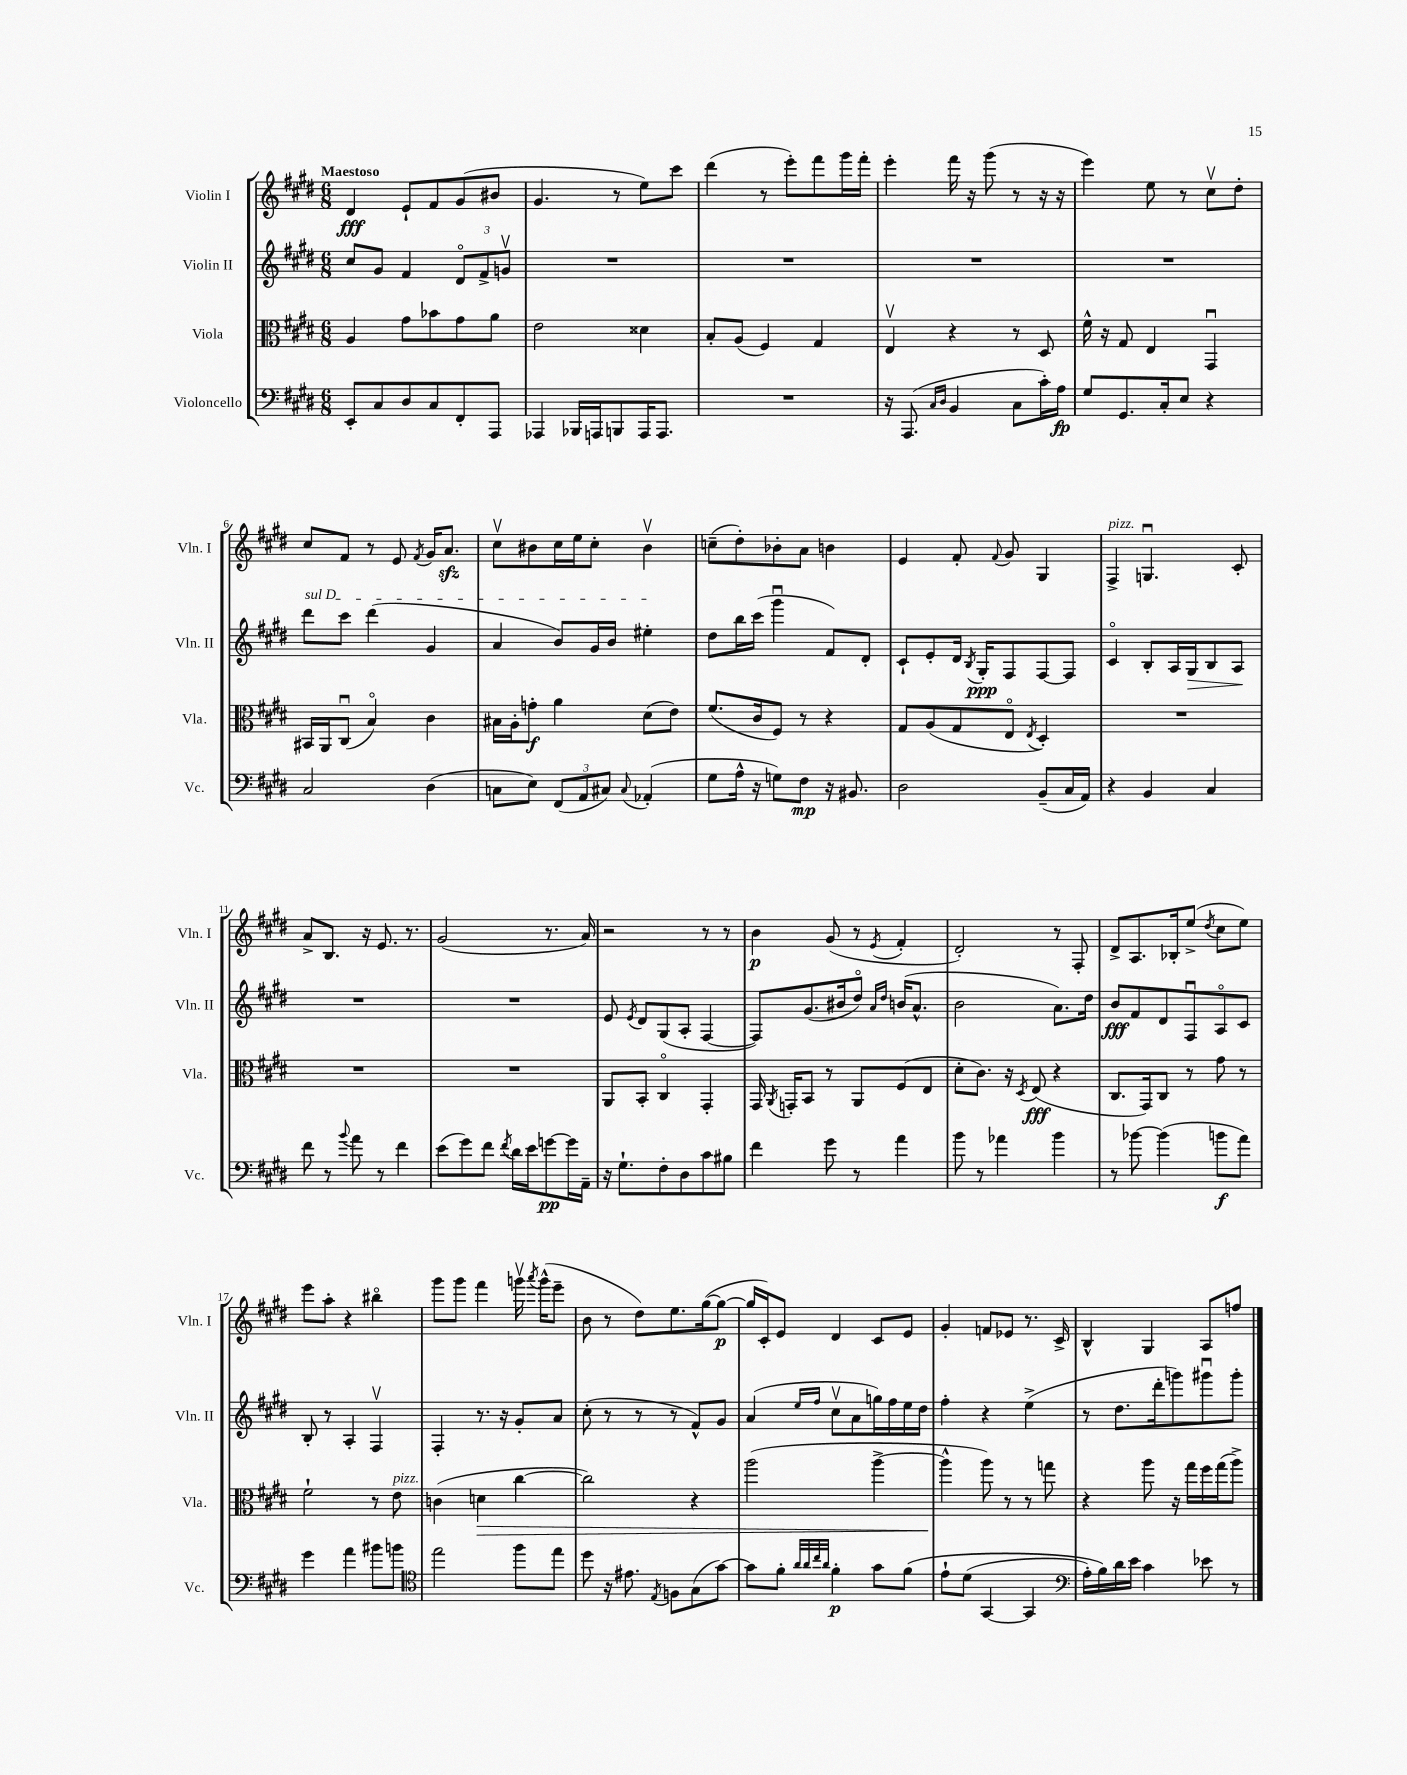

**kern	**kern	**kern	**kern
*staff4	*staff3	*staff2	*staff1
*clefF4	*clefC3	*clefG2	*clefG2
*k[f#c#g#d#]	*k[f#c#g#d#]	*k[f#c#g#d#]	*k[f#c#g#d#]
*M6/8	*M6/8	*M6/8	*M6/8
8EE'	4A	8cc#	4d#
8C#	.	8g#	.
8D#	8g#	4f#	8e`
8C#	8b-	.	8f#
8FF#'	8g#	12d#o	(8g#
.	.	12f#^	.
8AAA	8a	.	8b#
.	.	12gv	.
=	=	=	=
4AAA-	2e	2.r	4.g#
16BBB-	.	.	.
16AAA	.	.	.
8BBB	.	.	8r
16AAA	4d##	.	8ee)
8.AAA	.	.	.
.	.	.	8ccc#
=	=	=	=
2.r	8B'	2.r	(4ddd#
.	(8A	.	.
.	4F#)	.	8r
.	.	.	8eee')
.	4G#	.	8fff#
.	.	.	16ggg#
.	.	.	16fff#'
=	=	=	=
16r	4Ev	2.r	4eee'
(8.AAA	.	.	.
16qqC#	.	.	.
16qqD#	.	.	.
4BB	4r	.	16fff#
.	.	.	16r
.	.	.	(8ggg#
8C#	8r	.	8r
16c#')	8D#	.	16r
16A	.	.	16r
=	=	=	=
8G#	16f#^^	2.r	4eee)
.	16r	.	.
8.GG#	8G#	.	.
.	4E	.	8ee
16C#'	.	.	.
8E	.	.	8r
4r	4GG#u	.	8cc#v
.	.	.	8dd#'
=	=	=	=
2C#	16BB#	8ddd#	8cc#
.	16AA	.	.
.	(8C#u	8ccc#	8f#
.	4Bo)	(4ddd#	8r
.	.	.	8e
.	.	.	8qf#
(4D#	4c#	4g#	16g#
.	.	.	8.a
=	=	=	=
8C	16B#	4a	8cc#v
.	16A'	.	.
8E)	8g'	.	8b#
(12FF#	4a	8b)	16cc#
.	.	.	16ee
12AA	.	.	.
.	.	16g#	8cc#'
12C#)	.	.	.
.	.	16b	.
8qqC#	.	.	.
(4AA-'	(8d#	4ee#'	4b#v
.	8e)	.	.
=	=	=	=
8G#	(8.f#	8dd#	(8cc~
16A^^	.	16bb	8dd#')
16r	16c#	(16ccc#	.
8G)	8F#)	4ggg#u	8b-'
8F#	8r	.	8a
16r	4r	8f#)	4b
8.BB#	.	.	.
.	.	8d#'	.
=	=	=	=
2D#	8G#	8c#`	4e
.	(8A	8e'	.
.	8G#	16d#	8f#'
.	.	8qB	.
.	.	16G#'	.
.	.	.	8qqf#
.	8Eo	8F#	8g#
.	8qE	.	.
(8BB~	4D#')	[8F#	4G#
16C#	.	8F#]	.
16AA)	.	.	.
=	=	=	=
4r	2.r	4c#o	4F#^
4BB	.	8B'	4.Gu
.	.	16A	.
.	.	16G#	.
4C#	.	8B	.
.	.	8A	8c#'
=	=	=	=
8f#	2.r	2.r	8a^
8r	.	.	8.B
8qqb	.	.	.
8a	.	.	.
.	.	.	16r
8r	.	.	8.e
4f#	.	.	.
.	.	.	8.r
=	=	=	=
(8e	2.r	2.r	(2g#
8g#)	.	.	.
8f#	.	.	.
8qf#	.	.	.
16d#	.	.	.
16e	.	.	.
[8g	.	.	8.r
16g]	.	.	.
16AA~	.	.	16a)
=	=	=	=
16r	8AA	8e	2r
8.G#`	.	.	.
.	.	8qe	.
.	8BB'	8d#	.
8F#'	4C#o	(8G#	.
8D#	.	8A'	.
8c#	4GG#'	[4F#	8r
8B#	.	.	8r
=	=	=	=
4f#	16GG#	8F#])	4b
.	8qAA	.	.
.	16GG'	.	.
.	8BB	(8.g#	.
8g#	8r	.	(8g#
.	.	16b#	.
8r	8AA	8dd#o)	8r
.	.	16qqa	.
.	.	16qqdd#	8qe
4a	(8F#	(16b	4f#'
.	.	8.a^^	.
.	8E	.	.
=	=	=	=
8b	8d#'	2b	2d#')
8r	8.c#)	.	.
4a-	.	.	.
.	16r	.	.
.	8qD#	.	.
.	(8E	.	.
4b	4r	8.a)	8r
.	.	.	8F#'
.	.	16dd#	.
=	=	=	=
8r	8.C#	8b	8d#^
[8b-	.	8f#	8.A
.	16GG#)	.	.
(4b-]	8C#	8d#	.
.	.	.	16B-'
.	8r	8F#u	(8ee^
.	.	.	8qdd#
8b	8g#	8Ao	8cc#
8a)	8r	8c#	8ee)
=	=	=	=
4g#	2f#`	8B'	8eee
.	.	8r	8aa'
4a	.	4A'	4r
8b#	8r	4F#v	4bb#o
8b	8e	.	.
=	=	=	=
*clefC4	*	*	*
2ee	(4c	4F#'	8ggg#
.	.	.	8ggg#
.	4d	8.r	4fff#
.	.	16r	.
8ff#	[4cc#	8g#'	16gggv
.	.	.	8qaaa
.	.	.	(16ggg^^
8ee	.	8a	8eee~
=	=	=	=
8dd#	2cc#])	(8cc#'	8b
16r	.	8r	8r
8.e#	.	.	.
.	.	8r	8dd#)
8qE	.	.	.
8F	.	8r	8.ee
(8G#	4r	8f#^^)	.
.	.	.	([16gg#
[8g#)	.	8g#	8gg#_
=	=	=	=
8g#]	(2aa	(4a	16gg#]
.	.	.	16c#')
8f#'	.	.	8e
32qqa	.	.	.
32qqa	.	.	.
32qqcc#	.	16qqee	.
32qqa	.	16qqff#	.
4f#'	.	8cc#v	4d#
.	.	8a	.
8g#	[4aa^	16gg)	8c#
.	.	16ff#	.
&(8f#	.	16ee	8e
.	.	16dd#	.
=	=	=	=
8e`	4aa^^]	4ff#'	4g#'
(8d#	.	.	.
[4GG#	8aa)	4r	8f
.	8r	.	8e-
4GG#]	8r	(4ee^	8.r
.	8gg	.	.
.	.	.	16c#^
=	=	=	=
*clefF4	*	*	*
16A')	4r	8r	4B^^
16B&)	.	.	.
16d#	.	8.dd#	.
16e	.	.	.
4c#	8aa	.	4G#
.	.	16ddd#'	.
.	16r	8ggg)	.
.	16gg#	.	.
8e-	16ff#	8ggg#u	8A
.	(16gg#	.	.
8r	8aa^)	8ggg#'	8ff
==	==	==	==
*-	*-	*-	*-
